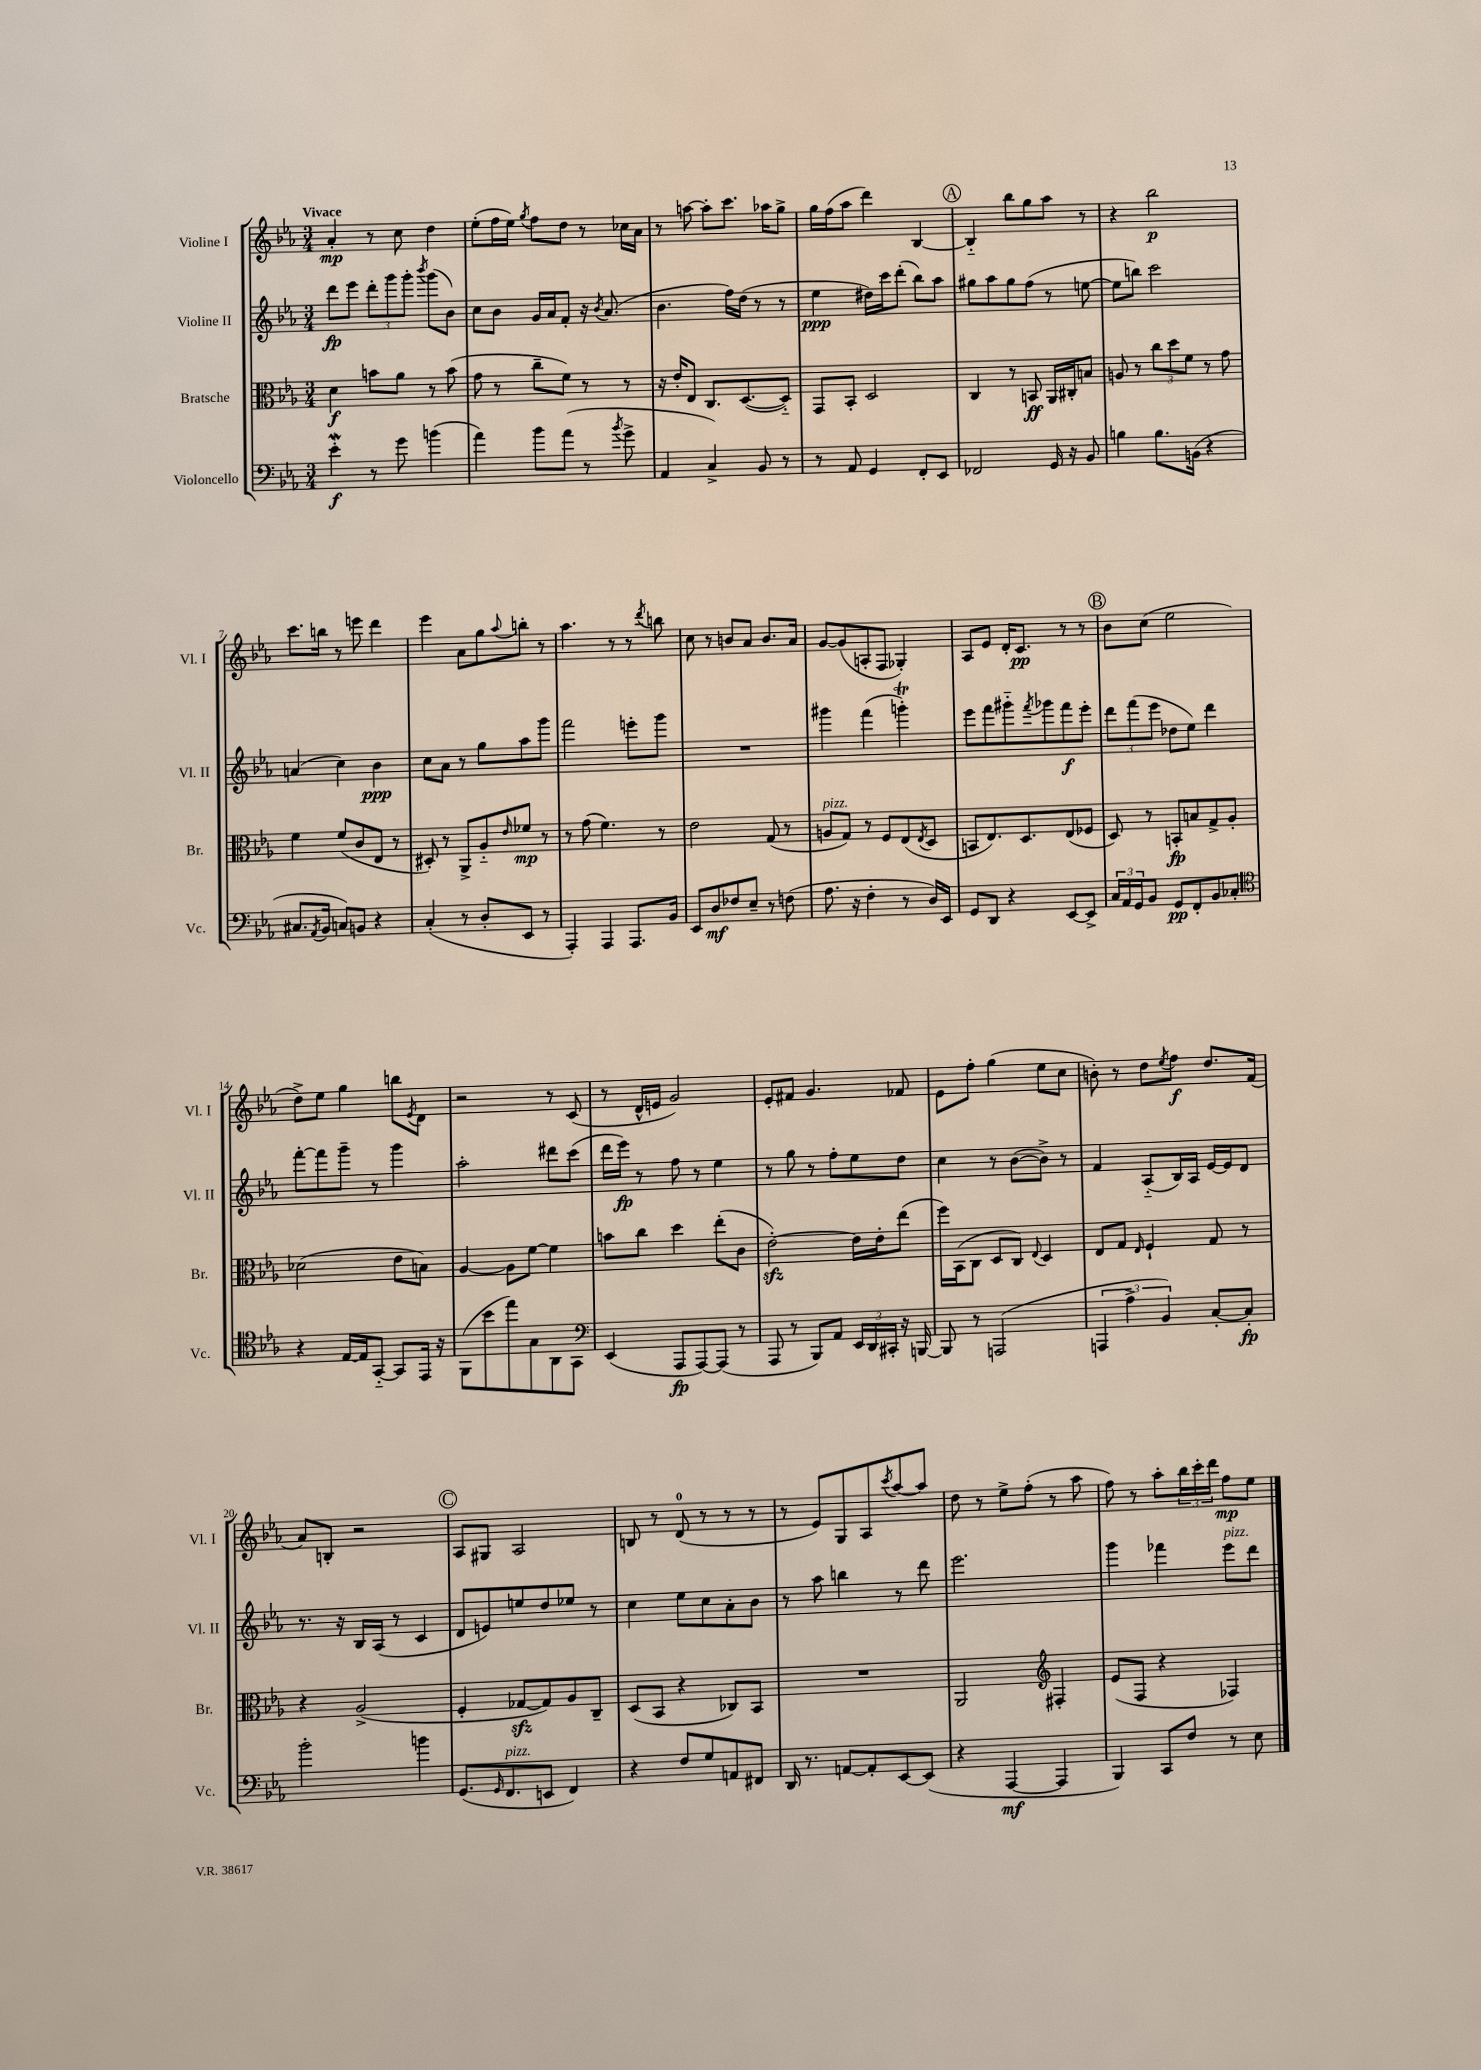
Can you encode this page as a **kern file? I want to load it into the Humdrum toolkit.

**kern	**kern	**kern	**kern
*staff4	*staff3	*staff2	*staff1
*clefF4	*clefC3	*clefG2	*clefG2
*k[b-e-a-]	*k[b-e-a-]	*k[b-e-a-]	*k[b-e-a-]
*M3/4	*M3/4	*M3/4	*M3/4
4e-'	4d	8ddd	4a-'
.	.	8eee-	.
8r	8b	12ddd'	8r
.	.	12ggg	.
8g	8a-	.	8cc
.	.	12ggg'	.
.	.	8qbbb-	.
(4b	8r	(8ggg	4dd
.	(8b	8b-)	.
=	=	=	=
4a-)	8g	8cc	(8ee-'
.	8r	8b-	16ff
.	.	.	16ee-)
.	.	.	8qgg
8b-	8cc~	16g	8ff
.	.	16a-	.
(8a-	8f)	8f'	8dd
8r	8r	16r	8r
.	.	8qb-	.
.	.	(8.a-	.
8qb-	.	.	.
8g^	8r	.	16cc-
.	.	.	16a-
=	=	=	=
4AA-	16r	4.b-	8r
.	16e-'	.	.
.	8E-	.	[8aa
4C^)	8.C	.	8aa']
.	.	16ff)	8.ccc
.	([8.D	(16dd	.
8BB-	.	8r	.
.	.	.	16aa-
8r	8D'~])	8r	8gg^
=	=	=	=
8r	8GG	4ee-	16gg
.	.	.	(16ff
8AA-	8BB-'	.	8aa-
4GG	2D	16dd#)	4ddd)
.	.	16ccc	.
.	.	(8ddd'	.
8FF'	.	8bb-)	[4B-
8EE-	.	8aa-	.
=	=	=	=
2FF-	4C	8gg#	4B-'~]
.	.	8aa-	.
.	8r	8gg#	8bb-
.	8BB	(8ff	8gg
16GG	16AA-	8r	8aa-
16r	16C#'	.	.
8BB-	8B	[8ee	8r
=	=	=	=
4B	8A	8ee]	4r
.	8r	8bb)	.
8.B	12cc	2ccc	2bb-
.	12dd	.	.
.	12f	.	.
(16BB	.	.	.
4r	8r	.	.
.	8g	.	.
=	=	=	=
8.C#	4f	(4a	8.ccc
8qAA-	.	.	.
16BB-	.	.	16bb
8C)	(8f	4cc)	8r
8BB	8c	.	8eee
4r	8E-	4b-	4ddd
.	8r	.	.
=	=	=	=
(4C'	8D#')	8cc	4eee-
.	8r	8a-	.
8r	8AA-^	8r	8a-
8D'	8A-'~	8gg	8gg
.	16qqe-	.	8qqaa-
8EE-	8f-	8aa-	8bb'
8r	8r	8ggg	8r
=	=	=	=
4AAA-')	8r	2fff	4.aa-
.	(8g	.	.
4AAA-	4.f)	.	.
.	.	.	8r
8.AAA-	.	8eee'	8r
.	.	.	8qddd
.	8r	8ggg	8bb
16BB-	.	.	.
=	=	=	=
8EE-	2e-	2.r	8cc
8D	.	.	8r
8F-	.	.	8b
8E-~	.	.	8a-
8r	(8G	.	8.b
(8F	8r	.	.
.	.	.	16a-
=	=	=	=
8.A-	8A	4ggg#	[8g
.	8G)	.	(8g]
16r	.	.	.
4F'	8r	(4fff	8A'
.	8F	.	8F
8r	(8E-	4ggg')	4G-')
.	8qE-	.	.
16D)	8D	.	.
16EE-	.	.	.
=	=	=	=
8GG	8BB	8eee-	8A-
8DD	8.E-)	8fff	8e-
4r	.	8ggg#'~	16d'
.	8.D	.	8.c
.	.	8qfff	.
.	.	8ggg-	.
[8EE-	(8E-	8fff	8r
8EE-^]	8F-	8eee-'	8r
=	=	=	=
24C	8D)	12ddd	8b-
24AA-	.	.	.
24GG	.	(12fff	.
8BB-	8r	.	(8cc
.	.	12eee-	.
8GG	8BB'	8dd-	2ee-
8FF'	8B	8ee-)	.
8BB-	8G^	4ddd	.
8C-'	8A-'	.	.
=	=	=	=
*clefC4	*	*	*
4r	(2d-	[8fff'	8dd^)
.	.	8fff]	8ee-
[16E-	.	8ggg~	4gg
16E-]	.	.	.
[8GG'~	.	8r	.
8GG]	8e-	4ggg	8bb
.	.	.	8qe-
16EE-	8B)	.	8d
16r	.	.	.
=	=	=	=
(8FF	[4A-	2aa-'	2r
8b-	.	.	.
8ee-)	8A-]	.	.
8G	[8f	.	.
8AA-	4f]	8ddd#	8r
8GG	.	(8ccc	(8c
=	=	=	=
*clefF4	*	*	*
(4EE-	8b	16ddd	8r
.	.	16eee-)	.
.	8cc	8r	16d^^
.	.	.	16e
8AAA-	4dd	8ff	2g)
[8AAA-)	.	8r	.
(8AAA-]	(8ee-'	4ee-	.
8r	8c	.	.
=	=	=	=
8AAA-	[2e-')	8r	8e-'
8r	.	8gg	8f#
8BBB-)	.	8r	4.g
8AA-	.	8ff'	.
24EE-	16e-]	8ee-	.
24DD	.	.	.
.	16e-'	.	.
24CC#'	.	.	.
16r	(8ee-	8dd	8f-
[16BBB	.	.	.
=	=	=	=
8BBB]	16ff)	4cc	8e-
.	(16BB-	.	.
8r	8C	.	8ff'
(2AAA	8D	8r	(4gg
.	8C)	([8b-	.
.	8qqE-	.	.
.	4D	8b-^])	8ee-
.	.	8r	8cc
=	=	=	=
6AAA	8E-	4f	8b')
.	8G	.	8r
6A-^	.	.	.
.	16qqE-	.	.
.	4F`	(8A-'~	8dd
6BB-)	.	.	.
.	.	.	8qee-
.	.	16B-)	8ff
.	.	16A-	.
[8C'	8G	[16e-	8.dd
.	.	16e-]	.
8C']	8r	8d	.
.	.	.	(16f
=	=	=	=
2b-'	4r	8.r	8a-)
.	.	.	8B'
.	.	16r	.
.	(2A-^	16B-	2r
.	.	(16A-	.
.	.	8r	.
4b	.	4c	.
=	=	=	=
(8.GG	4F'	8d	8A-
.	.	8e)	8G#
16qqGG	.	.	.
8.FF	.	.	.
.	[8G-	8ee	2A-
8EE	8G-])	8dd	.
4FF)	8A-	8ee-	.
.	8C~	8r	.
=	=	=	=
4r	(8D	4cc	8B
.	8BB-	.	8r
8F	4r	8ee-	(8d
8G	.	8cc	8r
8AA	8C-)	8a-'	8r
8FF#	8BB-	8b-	8r
=	=	=	=
16DD	2.r	8r	8r
8.r	.	.	.
.	.	8aa-	8e-)
[8AA	.	4bb	8G
8AA']	.	.	8A-
.	.	.	8qccc
[8EE-	.	8r	[8aa-
(8EE-]	.	8ddd	8aa-]
=	=	=	=
4r	2AA-	2.eee-	8dd
.	.	.	8r
[4AAA-	.	.	8ee-^
.	.	.	(8ff'
*	*clefG2	*	*
4AAA-]	4F#'	.	8r
.	.	.	8aa-
=	=	=	=
4BBB-)	(8e-	4ggg	8ff)
.	8F	.	8r
8CC	4r	4fff-	8aa-'
8F	.	.	24bb-
.	.	.	24ccc'
.	.	.	24ddd
8r	4F-)	8eee-	8ff
8E-	.	8ddd	8ee-
==	==	==	==
*-	*-	*-	*-
